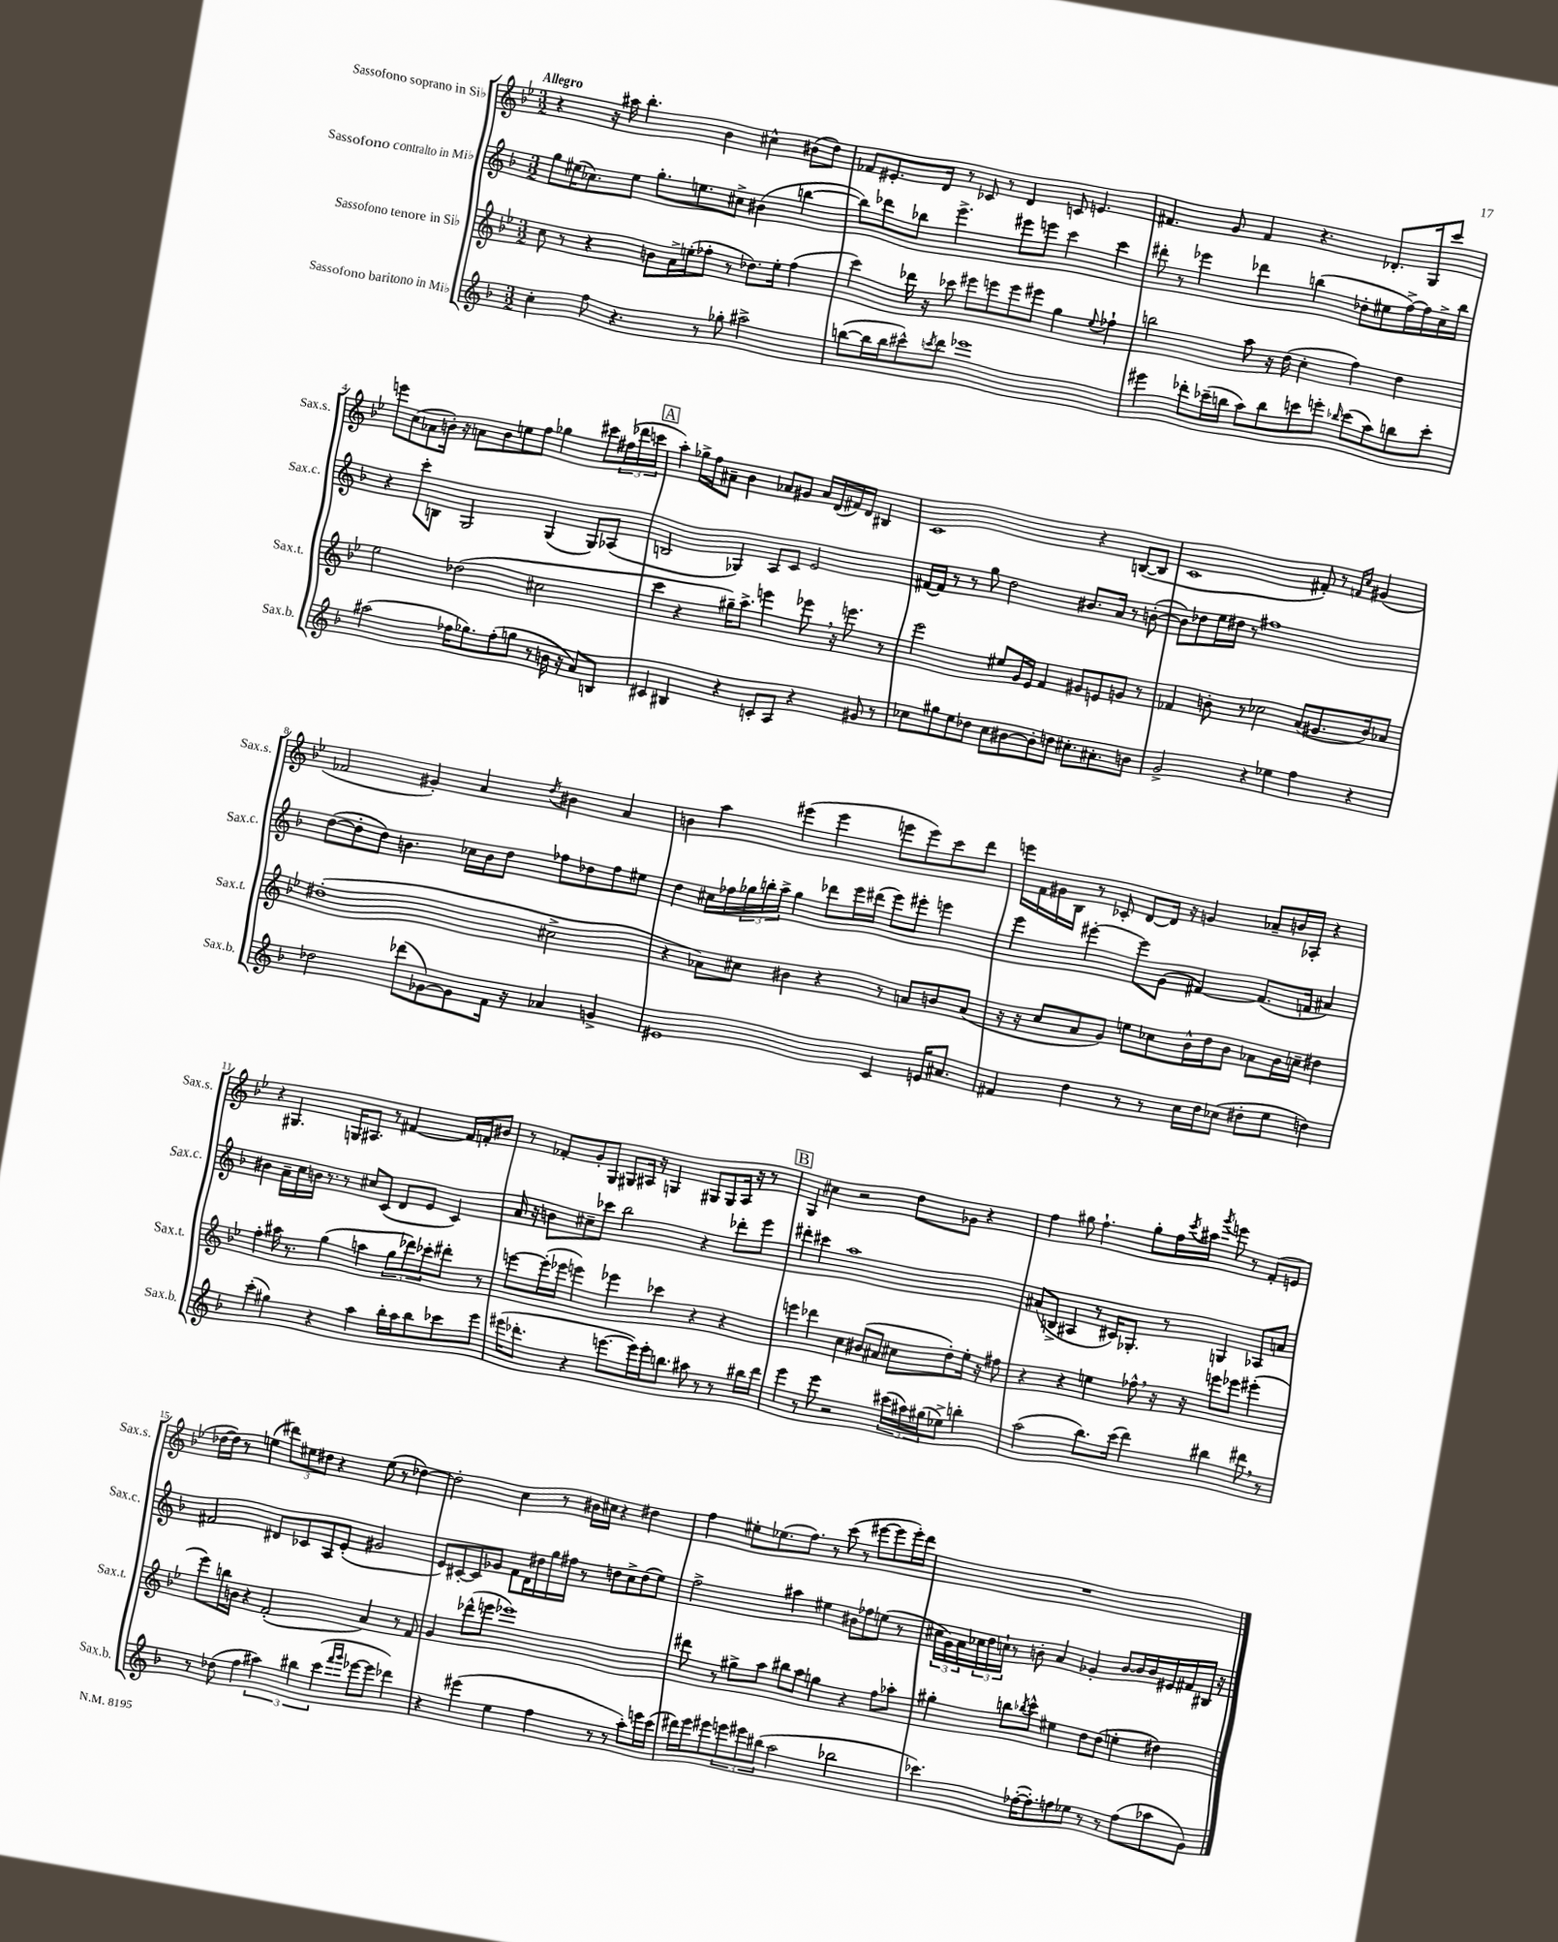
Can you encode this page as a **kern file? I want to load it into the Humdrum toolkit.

**kern	**kern	**kern	**kern
*staff4	*staff3	*staff2	*staff1
*clefG2	*clefG2	*clefG2	*clefG2
*k[b-]	*k[b-e-]	*k[b-]	*k[b-e-]
*M3/2	*M3/2	*M3/2	*M3/2
4cc'	8cc	8gg	4r
.	8r	(16ee#	.
.	.	8.cc-)	.
8ff	4r	.	16r
.	.	.	16aa#
4.r	.	8ee#	4.bb-'
.	8b	8.gg'	.
.	16a^	.	.
.	(16ee'	8.ee	.
8r	8ff-'	.	4b-
8gg-'	8r	8cc#^	.
2aa#^	8.dd-)	(4b#	4cc#^^
.	16ee'	.	.
.	(4ff-	[4bb	(8b#
.	.	.	8dd)
=	=	=	=
([8bb	4ccc)	8bb])	8f-
16bb]	.	8ddd-	8.e#'
16bb	.	.	.
8ccc#^^)	16ddd-	8bb-	.
.	16r	.	16d
8qccc	.	.	.
8ddd	8ccc-	4.eee^	8r
1eee-	8eee#	.	8c-
.	8eee	.	8r
.	8eee	8eee#	4d
.	8eee#	8eee	.
.	4gg	4ccc	8c
.	.	.	4.e
.	8qqee-	.	.
.	4ff-`	4ccc	.
=	=	=	=
4eee#	2bb	8ddd#'	4.f#
.	.	8r	.
8ddd-'	.	4eee-	.
(16ccc-~	.	.	8g
16bb	.	.	.
8aa)	8aa	4ddd-	4f#
8bb	16r	.	.
.	(16dd	.	.
8ccc	4cc'	(4bb	4.r
8eee'	.	.	.
16qqbb-	.	.	.
(8ccc	4ff)	8dd-'	.
8aa)	.	8ee#	8.d-'
8bb	4dd	[16ff^)	.
.	.	16ff]	16G
8ccc'	.	16cc^	8ccc
.	.	16bb	.
=	=	=	=
(2aa#	2ee-	4r	8eee
.	.	.	(8cc
.	.	8ccc'	8a-
.	.	8B	16b')
.	.	.	16r
16ff-	(2dd-	2G	8a
8.gg-)	.	.	.
.	.	.	8b
(8ff-'	.	.	8ee
8gg	.	.	8ff
8r	2cc#	(4G	4gg-
16b	.	.	.
16r	.	.	.
8a)	.	8G)	8ccc#
8B	.	(8A-	(24ff#
.	.	.	24ddd-
.	.	.	24ccc
=	=	=	=
4c#	4ccc	2B	4aa')
4B#	4r	.	16gg-^
.	.	.	16ff
.	.	.	8a#~
4r	16gg#~)	4G-)	4b-
.	8.aa^	.	.
8c'	4eee	8A	8a-
8A	.	8c	8g#
4r	8eee-	2e	16a-
.	.	.	(16d
.	16r	.	16f#)
.	8.eee	.	16d
8g#	.	.	4B#
8r	8r	.	.
=	=	=	=
8cc-	2eee-	[16f#	1c
.	.	16f#]	.
8gg#	.	8r	.
8ee	.	8r	.
8dd-	.	8gg	.
8cc-	8ee#	2dd	.
[8b#	16g	.	.
.	16e-	.	.
8b#']	4f	.	.
8dd	.	.	.
8.cc#'	8g#	8.b#	4r
.	8e	.	.
8.a#'	.	16a	.
.	8g	8r	([8B
8b	8r	([8b'	8B]
=	=	=	=
2g^	4f-	8b])	1c
.	.	8dd-	.
.	8b'	16ee	.
.	.	16dd#	.
.	8r	8r	.
4r	2cc-	1ff#	.
4ee-	.	.	.
4ff	(8a	.	8f#')
.	8.g#	.	8r
.	.	.	16qqf
.	.	.	16qqcc
4r	.	.	(4g#
.	16b)	.	.
.	8a-	.	.
=	=	=	=
2dd-	(1dd#'	([8dd	2f-
.	.	8dd']	.
.	.	8dd)	.
.	.	4.b	.
(8ddd-	.	.	4g#')
[8g-)	.	.	.
8g-]	.	16cc-	4a
.	.	16b	.
16f	.	8dd	.
16r	.	.	.
.	.	.	8qdd
4a-	2cc#^	8ff-	4b#
.	.	8dd-	.
4g^	.	8ff-	4a
.	.	8ee#	.
=	=	=	=
1e#	4r	4dd	4b
.	8a-)	16cc#	4aa
.	.	16ff-	.
.	8cc#	24gg-	.
.	.	24bb'	.
.	.	24aa^	.
.	4b#	4gg-	(4eee#
.	4r	8ddd-	4eee#
.	.	16eee	.
.	.	(16ddd#	.
4c	8r	8eee)	8eee
.	8a	8eee#'	8eee)
16e	8b	4eee	8ccc
8.a#	.	.	.
.	(8a	.	8ddd
=	=	=	=
4f#	16r	4eee	16eee
.	16r	.	16f
.	8cc	.	16g#
.	.	.	16B-
4dd	8a	[4eee#'	8r
.	8g)	.	8c-'
8r	8ee	8eee#]	[8d
8r	8cc-	(8g	16d]
.	.	.	16r
16cc	16b-^^	[4f#)	4g
16dd	16dd	.	.
(8cc-	8b-	.	.
8dd#'	8a-	(8.f#]	8a-~
8ee	16b-	.	16b
.	16cc~	16f	16A-'
4dd)	4dd#	4a#)	4r
=	=	=	=
(4ccc'	4ff'	4b#	4r
4gg#)	16aa#	16a~	4.G#
.	8.r	16cc	.
.	.	16b	.
.	.	8.r	.
4r	(4gg	.	.
.	.	8r	16G
.	.	.	8.A#
4aa	4aa	8cc#	.
.	.	(8c	8r
16bb-'	12gg	8d	[4f#
16aa	.	.	.
.	12ddd-)	.	.
8bb-	.	8e	.
.	12ccc-'	.	.
8ccc-	8ddd#'	4c)	16f#]
.	.	.	16f'
8eee	8r	.	8b#
=	=	=	=
(16eee#	[8eee	16a	8r
8.ddd-'	.	16r	.
.	(16eee']	8b	8f-'
.	16eee-	.	.
4r	4eee)	8cc#~	8g'
.	.	8ccc-	8G
[8.eee	4eee-	2bb-	8G#
.	.	.	16A#
16eee])	.	.	16r
16eee'	4ccc-	.	4G
8.bb	.	.	.
8aa#	4r	4r	8G#
8r	.	.	8G#
8r	4r	8ddd-'	16A#
.	.	.	16r
16bb#	.	8eee	8r
16ddd-	.	.	.
=	=	=	=
4eee	4eee	4ddd#'	4G
8r	4ddd-	4ccc#	4cc#
8eee	.	.	.
2r	4cc	1aa	2r
.	(8b#	.	.
.	8a#	.	.
(24ccc#	8cc#	.	8dd
24aa#)	.	.	.
(24gg#	.	.	.
8ee-^)	8dd')	.	8g-
4bb'	16ee-'	.	4r
.	16r	.	.
.	8ff#	.	.
=	=	=	=
(2aa	4r	(8a#	4ff
.	.	8B^	.
.	4r	4A#	8gg#
.	.	.	4.ff`
8.bb-)	4ee	8r	.
.	.	16c#)	.
(16ccc	.	8.G-'	.
4ddd)	8ff-^^	.	8gg#'
.	16r	8r	16ff
.	.	.	8qccc
.	16r	.	16aa#
.	.	.	8qggg
4bb#	8eee	4G	8eee
.	8eee-	.	8r
8ddd#	(4eee#'	8A-	(8f'
8r	.	8a	8e
=	=	=	=
8r	8eee-)	2f#	[16dd-
.	.	.	16dd-])
(8dd-	16bb	.	8r
.	16b	.	.
4ff	4r	.	(4ee
6aa#)	(2f'	8d#	12ddd#)
.	.	.	12ee#
.	.	8c-	.
6bb#	.	.	12dd#
.	.	8A	4r
(6ccc	.	.	.
.	.	(8e'	.
16qqfff	.	.	.
16qqggg	.	.	.
[8eee-	4a)	2g#	(8ee#
8eee-]	.	.	8r
4ddd-)	8r	.	[4dd-)
.	8f	.	.
=	=	=	=
4r	4g	8e)	2dd-']
.	.	[8c#'	.
(4eee#	(8ddd-^^	8c#]	.
.	8eee	8g-	.
4ee	1eee-)	8f	4cc
.	.	16d	.
.	.	16dd#	.
4ff	.	16gg	8r
.	.	16ff#	.
.	.	8r	16b#
.	.	.	16cc#
8r	.	8dd	4r
8r	.	8cc^	.
8aa')	.	(8dd	4dd#
16eee	.	8ee)	.
(16ccc	.	.	.
=	=	=	=
16ddd#)	8ddd#	2ff^	4ff
16eee	.	.	.
8eee#	8r	.	.
12eee	8gg#^	.	8ee#'
12eee#	.	.	.
.	8aa	.	(8.ee-
(12bb#	.	.	.
2aa	8bb#	4aa#	.
.	.	.	8.ff)
.	8aa	.	.
.	4gg	4ee#	8r
.	.	.	(8ccc
2bb-	4r	8b#	8r
.	.	8ff-	[8eee#
.	8ff	(8ee	8eee#]
.	8aa-'	8r	16eee#')
.	.	.	16ddd
=	=	=	=
4.ccc-)	4gg#'	24cc#	1.r
.	.	24g)	.
.	.	24a	.
.	.	24cc-	.
.	.	24dd	.
.	.	24cc`	.
.	8bb	8r	.
.	8qbb-	.	.
([16ff-'	8ccc^^	8b'	.
8.ff-'])	.	.	.
.	4ee#	4a	.
8ff	.	.	.
8ee-	8dd	4g-'	.
8r	(8dd	.	.
8r	4ee'	[8b	.
(8ff	.	16b]	.
.	.	16b	.
8aa-	4dd#)	16e#	.
.	.	16f#	.
8g)	.	16B#	.
.	.	16r	.
==	==	==	==
*-	*-	*-	*-
